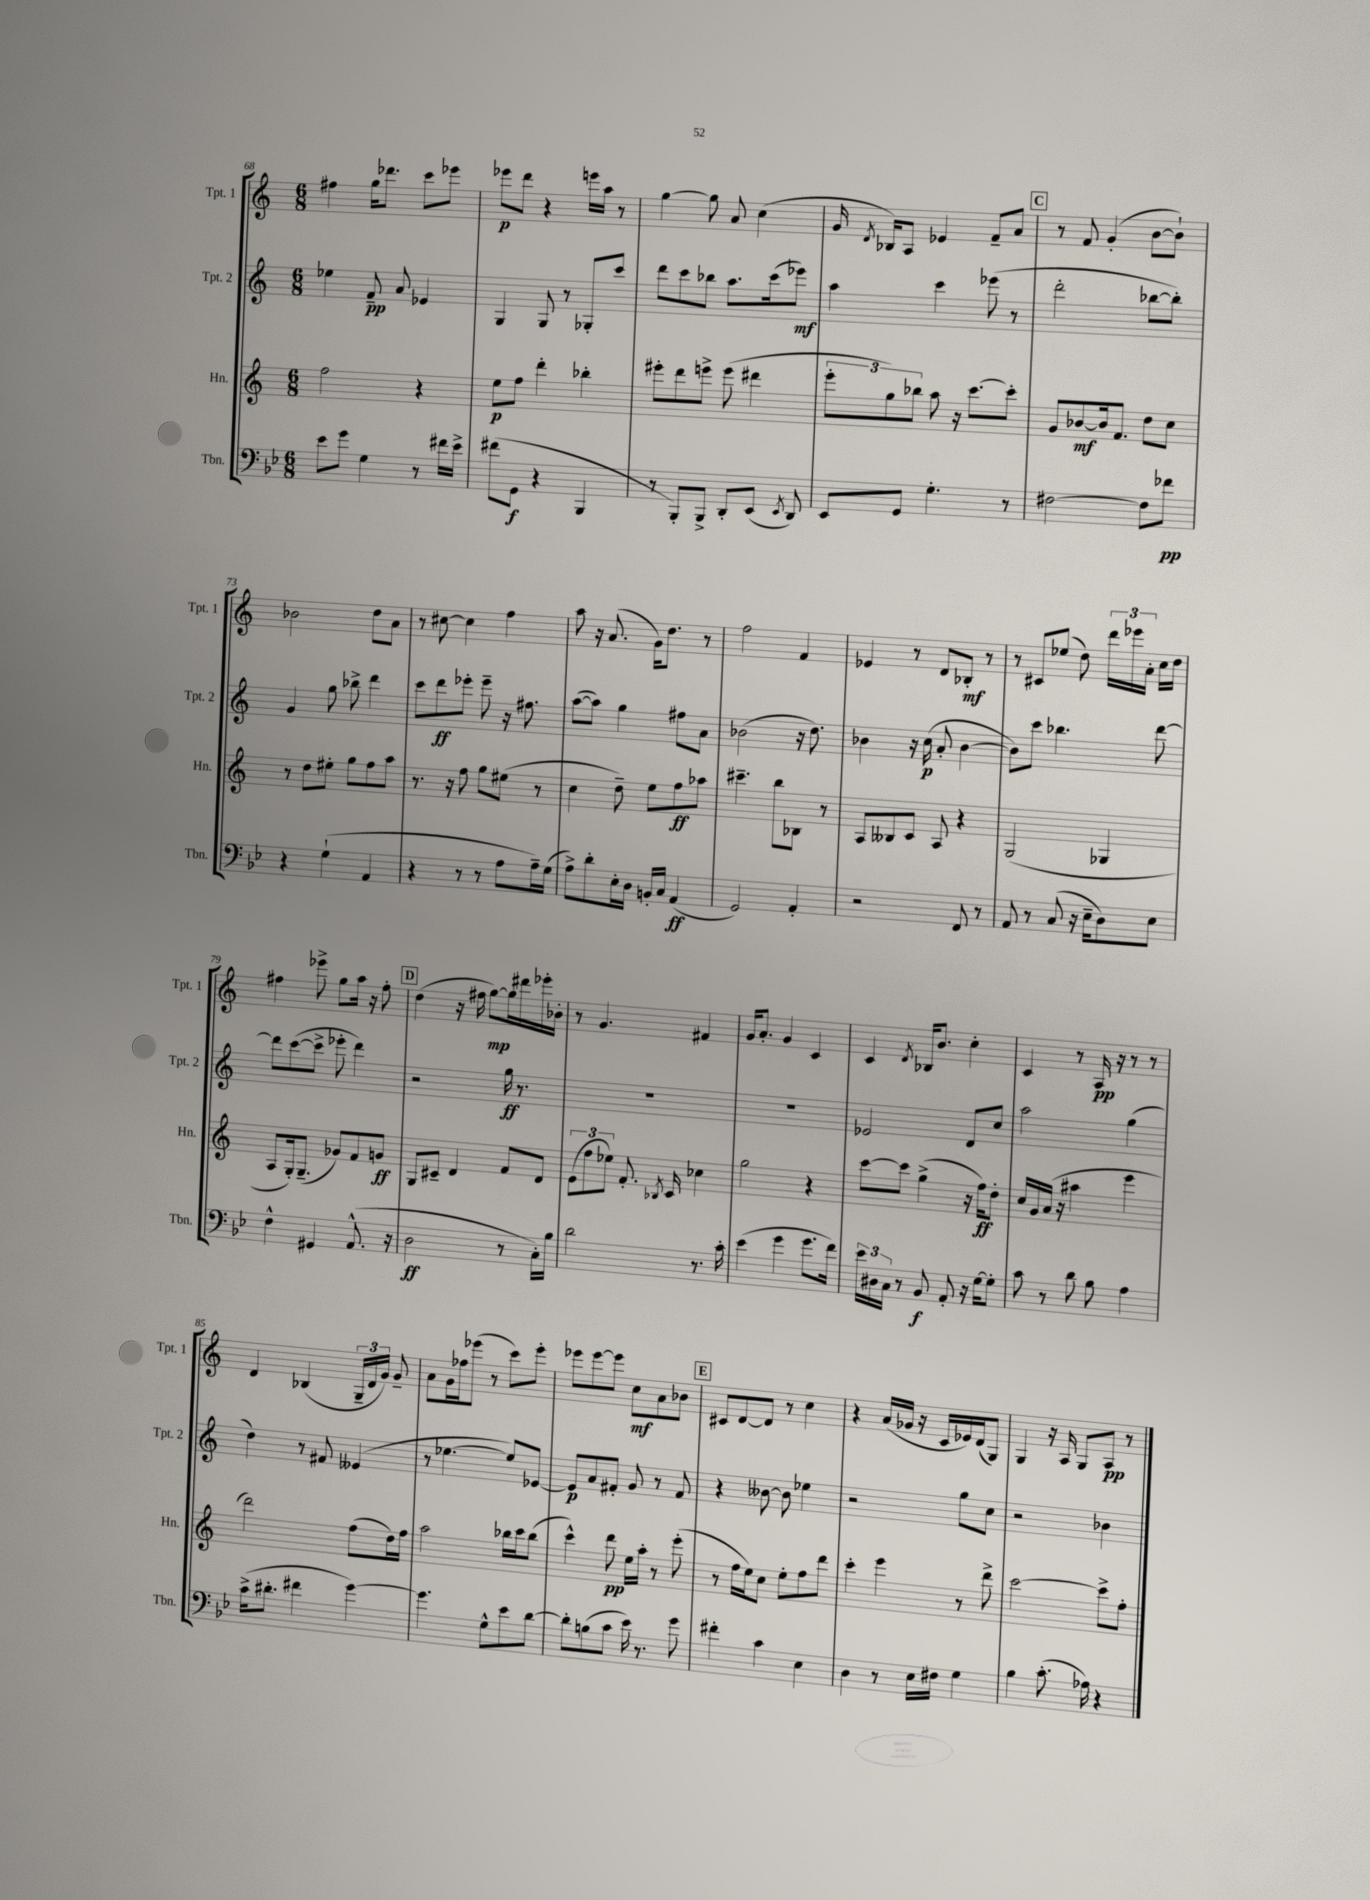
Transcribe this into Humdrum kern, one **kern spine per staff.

**kern	**kern	**kern	**kern
*staff4	*staff3	*staff2	*staff1
*clefF4	*clefG2	*clefG2	*clefG2
*k[b-e-]	*k[]	*k[]	*k[]
*M6/8	*M6/8	*M6/8	*M6/8
8e-	2ff	4ee-	4ff#
8g	.	.	.
4G	.	8f~	16gg
.	.	.	8.ddd-
.	.	8a	.
8r	4r	4e-	8ccc
16f#	.	.	8eee-
16e-^	.	.	.
=	=	=	=
(8f#	8ee	4G	8eee-
8GG	8ff	.	8ddd
4r	4ddd'	8G	4r
.	.	8r	.
4BBB-	4bb-'	8G-'	16eee
.	.	.	16aa
.	.	8ccc	8r
=	=	=	=
8r	8eee#'	8ddd	[4gg
8BBB-')	8ddd	8ccc	.
8BBB-^	8eee^	8bb-	8gg]
8DD'	(8eee	8.aa	8a
(8EE-	4ddd#	.	(4cc
.	.	(16ccc	.
8qEE-	.	.	.
8DD)	.	8eee-)	.
=	=	=	=
8EE-	12eee'	4aa	16g
.	.	.	8qd
.	.	.	16B-)
.	12gg)	.	.
8GG	.	.	8A
.	12bb-	.	.
4.G'	8aa	4ccc	4e-
.	16r	.	.
.	[8.ccc	.	.
.	.	(8eee-	8f~
8r	8ccc']	8r	8a
=	=	=	=
[2F#	8g	2ddd'	8r
.	[8b-	.	8f
.	16b-]	.	(4g'
.	8.f	.	.
8F#]	8dd	[8bb-	[8b
8f-	8cc	8bb-'])	8b`])
=	=	=	=
4r	8r	4g	2b-
.	8dd	.	.
(4G`	8ee#'	8gg	.
.	8gg	8bb-^	.
4AA	8ff	4ddd	8dd
.	8aa	.	8a
=	=	=	=
4r	8.r	8ccc	8r
.	.	8ddd	[8cc#
.	16r	.	.
8r	8ff	8eee-'	4cc#]
8r	8gg	8eee-~	.
8A	(8ee#	16r	4ff
.	.	8.ff#	.
16A~)	8r	.	.
(16G	.	.	.
=	=	=	=
8A^)	4cc	([8aa	8aa
8d'	.	8aa])	16r
.	.	.	(8.a
16E-'	8dd~)	4gg	.
16D	.	.	.
16BB'	8ee	.	16g)
16C	.	.	8.dd
(4AA	8ff	8ff#	.
.	8aa-	8a	8r
=	=	=	=
2GG)	4.ccc#~	(2b-	2ff
.	8bb	.	.
4AA'	8B-	16r	4f
.	.	8.dd)	.
.	8r	.	.
=	=	=	=
2r	8A	4b-	4e-
.	8B--	.	.
.	8c	16r	8r
.	.	(16cc	.
.	8A	8a'	8d
8FF	4r	[4b-	8B-'
8r	.	.	8r
=	=	=	=
8AA	(2G	8b-])	8r
8r	.	8ccc	8c#
(8C	.	4.bb-	(8ee-
16r	.	.	8dd)
16E-~	.	.	.
8D)	4G-	.	24ddd
.	.	.	24eee-
.	.	.	24a'
8E-	.	[8ddd	16cc
.	.	.	16dd
=	=	=	=
4F^^	8A	8ddd]	4ff#
.	16G')	([8ccc	.
.	(8.G~	.	.
4GG#	.	8ccc^]	8eee-^
.	8g-)	8eee-'	8gg
(8.AA^^	8f	4ddd)	16aa
.	.	.	16r
.	8g	.	8ff#'
16r	.	.	.
=	=	=	=
2D	8G	2r	(4dd
.	8c#~	.	.
.	4d	.	16r
.	.	.	16ff#
.	.	.	[8gg)
8r	8f	16gg	16gg]
.	.	8.r	16ddd#
16C')	8d	.	16eee-'
16B-	.	.	16b-'
=	=	=	=
2d	(12e	2.r	8r
.	12ff	.	.
.	.	.	4.g
.	12ee-)	.	.
.	8.f'	.	.
.	8qB-	.	.
.	16c	.	.
8.r	4cc-	.	4f#
16c'	.	.	.
=	=	=	=
(4e-	2gg	2.r	16g
.	.	.	8.a'
4g	.	.	4g
8.g	4r	.	4c
16f)	.	.	.
=	=	=	=
24e-	[8ccc	2e-	4c
24D#	.	.	.
24C	.	.	.
8r	8ccc]	.	.
.	.	.	8qd
8BB-	(4gg^	.	16B-
.	.	.	8.b
8AA'	.	.	.
16r	16r	8d	4cc'
[16G	16ff)	.	.
8G']	8dd'	8cc	.
=	=	=	=
8c	16cc	2aa	4c
.	16g	.	.
8r	(16a	.	.
.	16r	.	.
8d	4aa#	.	8r
8B-	.	.	16A
.	.	.	16r
4A	4eee	(4gg	8r
.	.	.	8r
=	=	=	=
(16c^	2ddd)	4dd)	4d
8.d#'	.	.	.
4f#	.	8r	(4B-
.	.	8f#	.
[4g)	(8ff	(4e--	24G~
.	.	.	24d
.	.	.	24g)
.	16dd)	.	8g~
.	16ff	.	.
=	=	=	=
4.g]	2aa	8r	8a
.	.	[4.ee-	16g
.	.	.	16ff-
.	.	.	(8eee-
8G^^	.	.	8r
8e-	16bb-	8ee-])	8ccc)
.	16ccc	.	.
[8d	(8bb-	[8e-	8eee-'
=	=	=	=
8d']	4ccc^^)	8e-]	8eee-
(8B	.	8a	[8eee-
8c	8ddd	8f#'	8eee-]
16e-)	16ee	8g	8cc
8.r	16aa'	.	.
.	8r	8r	8a
8g	(8eee'	8f#	8b-
=	=	=	=
4f#'	8r	4r	8c#
.	16ff	.	[8d
.	16ee)	.	.
4c	8cc	[8b--	8d]
.	8ee'	8b--]	8r
4E-	8ff	4ee-	4cc
.	8ddd	.	.
=	=	=	=
4D	4ccc'	2r	4r
8r	4eee	.	(16a
.	.	.	16g-
16E-	.	.	16r
16F#	.	.	16c
4G	8r	8gg	16e-)
.	.	.	(16d
.	8ddd^	8cc	8G)
=	=	=	=
4B-	[2ccc	2r	4G
(8.c'	.	.	16r
.	.	.	16A
.	.	.	8G
16A-)	.	.	.
4r	8ccc^]	4b-	8A
.	8ff'	.	8r
==	==	==	==
*-	*-	*-	*-
